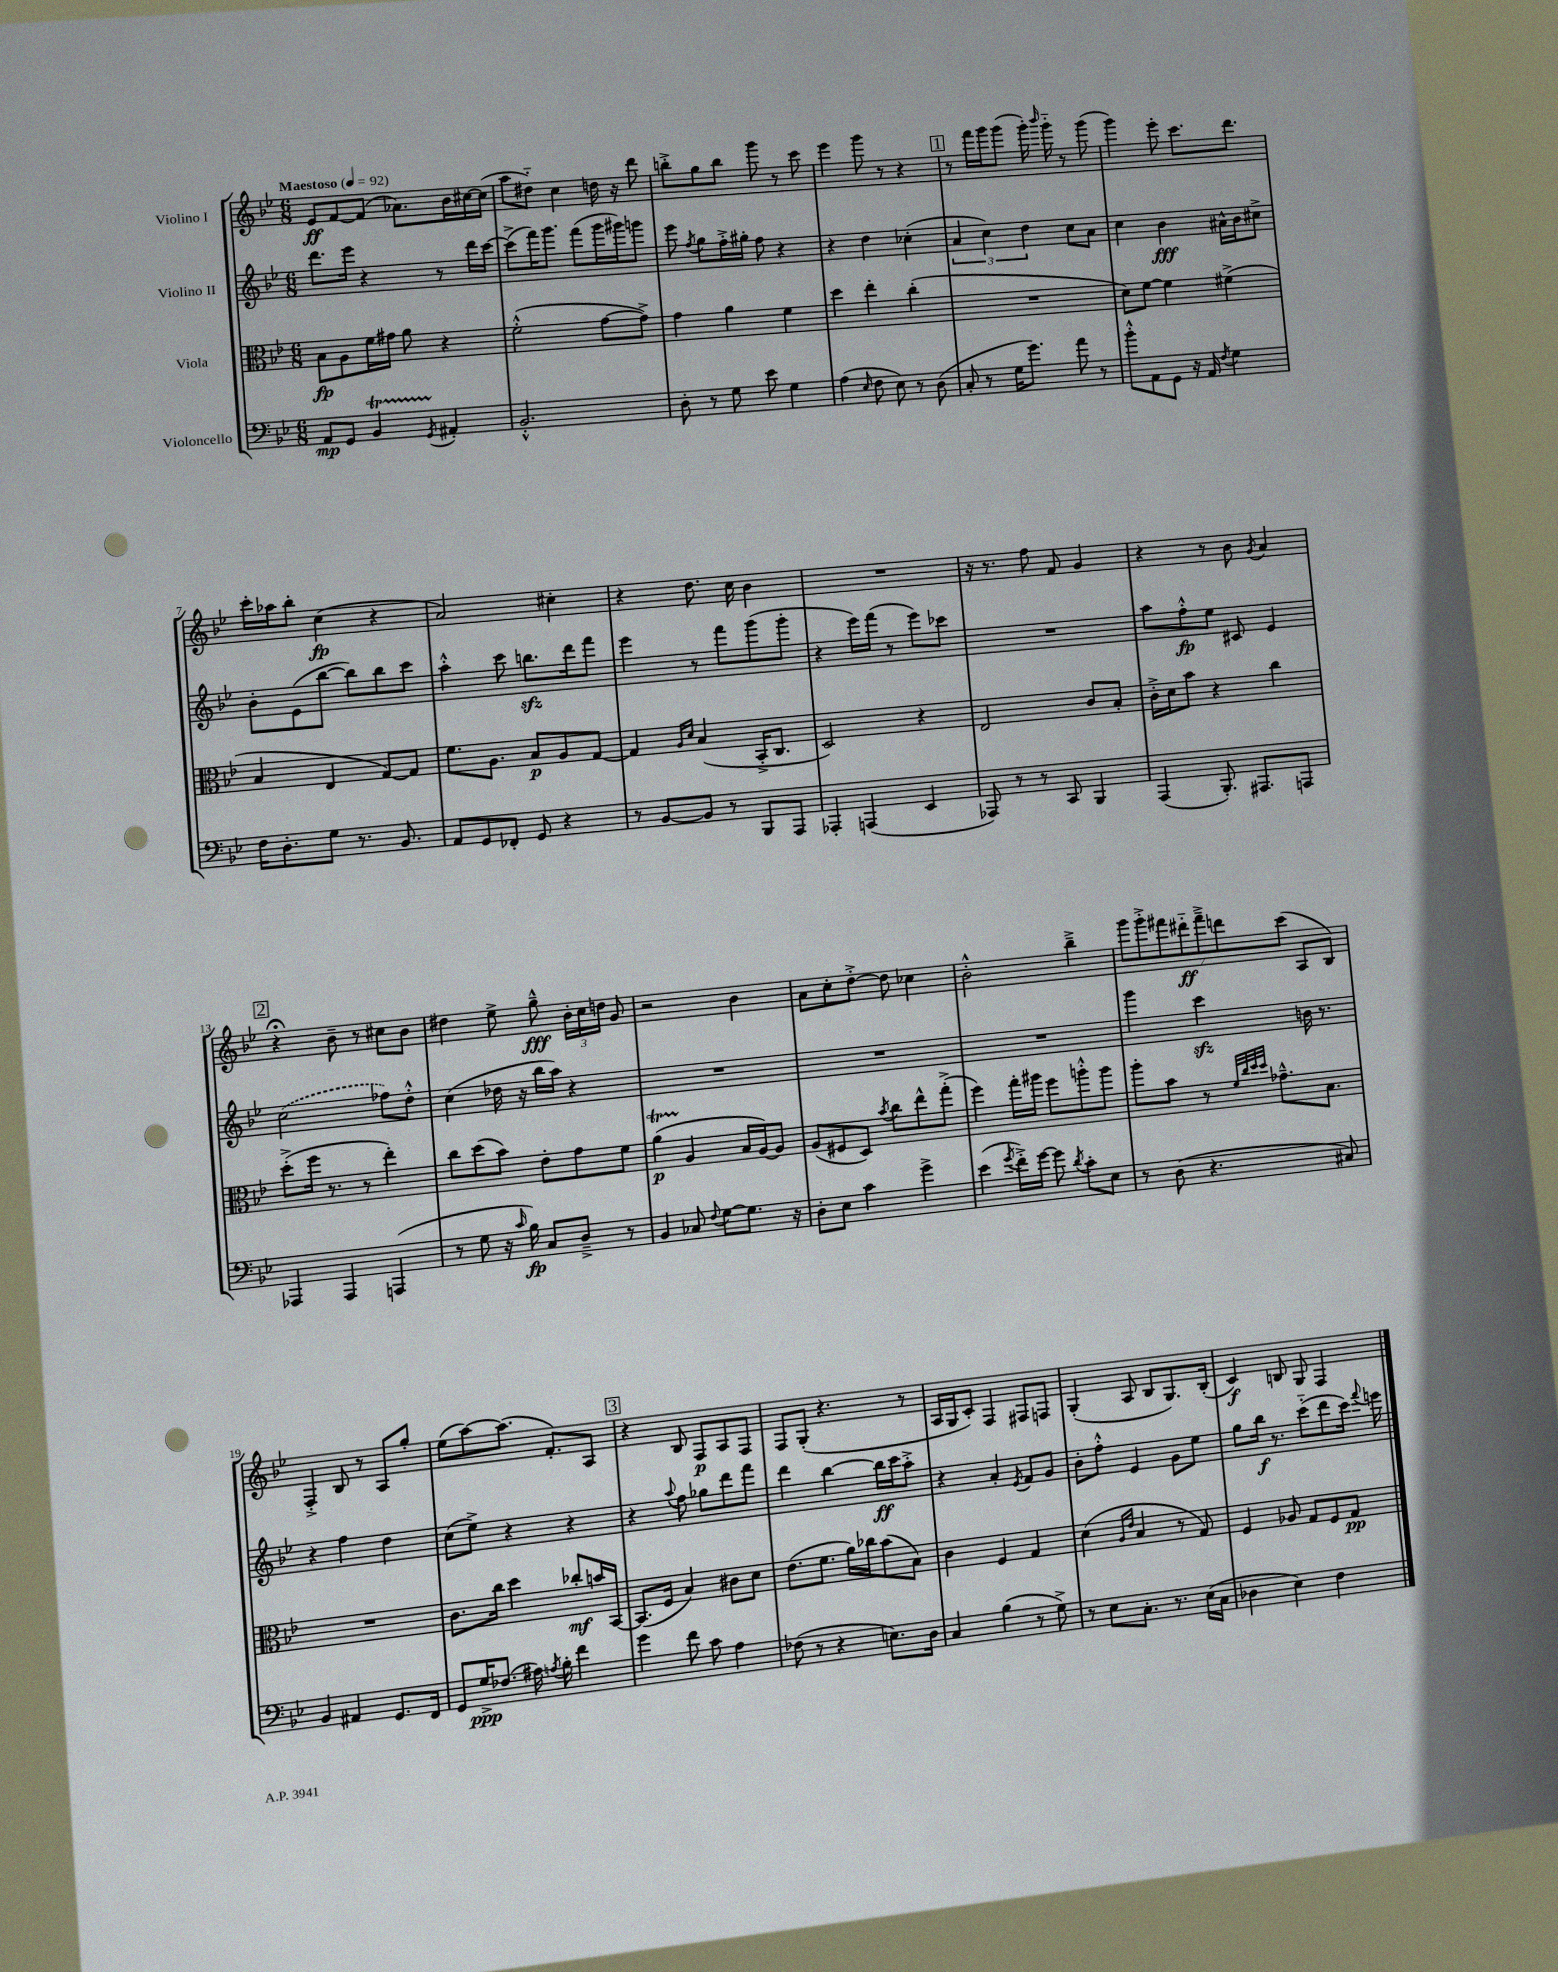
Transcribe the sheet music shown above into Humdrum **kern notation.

**kern	**dynam	**kern	**dynam	**kern	**dynam	**kern	**dynam
*part4	*part4	*part3	*part3	*part2	*part2	*part1	*part1
*staff4	*staff4	*staff3	*staff3	*staff2	*staff2	*staff1	*staff1
*I"Violoncello	*	*I"Viola	*	*I"Violino II	*	*I"Violino I	*
*clefF4	*	*clefC3	*	*clefG2	*	*clefG2	*
*k[b-e-]	*	*k[b-e-]	*	*k[b-e-]	*	*k[b-e-]	*
*M6/8	*	*M6/8	*	*M6/8	*	*M6/8	*
*MM92	*	*MM92	*	*MM92	*	*MM92	*
=1	=1	=1	=1	=1	=1	=1	=1
!	!	!	!	!	!	!LO:TX:a:B:t=Maestoso	!
8AA/L	mp	8B-\L	fp	8.ddd\L	.	8e-/L	ff
8GG/J	.	8A\	.	.	.	[8f/	.
.	.	.	.	16eee-\Jk	.	.	.
4BB-T/	.	16f\L	.	4r	.	(8f/J]	.
.	.	16g#X\JJ	.	.	.	.	.
.	.	8a\	.	.	.	8.a-X\L)	.
8qGG/	.	.	.	.	.	.	.
4AA#X'/	.	4r	.	8r	.	.	.
.	.	.	.	.	.	16b-\L	.
.	.	.	.	16ddd\LL	.	[16cc#X\	.
.	.	.	.	[16ccc\JJ	.	(16cc#\JJ]	.
=2	=2	=2	=2	=2	=2	=2	=2
2.BB-'^^/	.	(2f'^^\	.	(8ccc^\L]	.	8aa\L	.
.	.	.	.	16fff\K)	.	8dd#X\J)	.
.	.	.	.	8.ggg\J	.	.	.
.	.	.	.	.	.	4cc\	.
.	.	.	.	(8fff\L	.	.	.
.	.	[8g\L	.	16ggg\L	.	16ddn\	.
.	.	.	.	16ggg#X\J)	.	16r	.
.	.	8g^\J])	.	8gggn\J	.	8ddd\	.
=3	=3	=3	=3	=3	=3	=3	=3
8D'\	.	4g\	.	8eee-\	.	8bbn'^\L	.
.	.	.	.	8qff/	.	.	.
8r	.	.	.	8gg\L	.	8gg\	.
8G\	.	4a\	.	16ff'^\L	.	8bb\J	.
.	.	.	.	16gg#X'\JJ	.	.	.
8e-\	.	.	.	8ff\	.	8ggg\	.
4G\	.	4f\	.	4r	.	8r	.
.	.	.	.	.	.	8ccc\	.
=4	=4	=4	=4	=4	=4	=4	=4
(4A\	.	4dd\	.	4r	.	4eee-\	.
16qqE-/	.	.	.	.	.	.	.
8F\	.	4ee-'\	.	4dd\	.	8ggg\	.
8E-\)	.	.	.	.	.	8r	.
8r	.	(4cc'\	.	(4cc-X'\	.	4r	.
(8D\	.	.	.	.	.	.	.
!!LO:REH:place=s1:t=1
=5	=5	=5	=5	=5	=5	=5	=5
8C'/	.	2.r	.	6a/	.	8r	.
8r	.	.	.	.	.	16fff\LL	.
.	.	.	.	6cc\)	.	.	.
.	.	.	.	.	.	16ggg\J	.
16G\KL	.	.	.	.	.	(8ggg\J	.
8.g\J)	.	.	.	.	.	.	.
.	.	.	.	6dd\	.	.	.
.	.	.	.	.	.	16ggg'\)	.
.	.	.	.	.	.	16qqbbb-/	.
.	.	.	.	.	.	16ggg\	.
8a\	.	.	.	8cc\L	.	8r	.
8r	.	.	.	8a\J	.	(8ggg\	.
=6	=6	=6	=6	=6	=6	=6	=6
8b-'^^\L	.	8d\L)	.	4cc\	.	4ggg\)	.
8AA\	.	[8f\J	.	.	.	.	.
8GG\J	.	4f\]	.	4b-\	fff	8eee-'\	.
16r	.	.	.	.	.	8.ccc\L	.
16AA/	.	.	.	.	.	.	.
8qF/	.	.	.	.	.	.	.
4G\	.	(4f#X^\	.	16a#X^^\LL	.	.	.
.	.	.	.	16b-\J	.	8.ddd\J	.
.	.	.	.	8cc#X^\J	.	.	.
!!LO:LB:g=z
=7	=7	=7	=7	=7	=7	=7	=7
16F\KL	.	4B-/	.	8b-'\L	.	16ccc'\LL	.
8.D'\	.	.	.	.	.	16aa-X\J	.
.	.	.	.	(8e-\	.	8bb-'\J	.
8G\J	.	4E-/	.	[8bb-\J	.	(4cc\	fp
8.r	.	.	.	8bb-\L])	.	.	.
.	.	[8G/L)	.	8bb-\	.	4r	.
8.BB-/	.	.	.	.	.	.	.
.	.	8G/J]	.	8ccc\J	.	.	.
=8	=8	=8	=8	=8	=8	=8	=8
8AA/L	.	8.f\L	.	4aa'^^\	.	2a/)	.
8GG/	.	.	.	.	.	.	.
.	.	8.A\J	.	.	.	.	.
8FF-X'/J	.	.	.	8ccc\	.	.	.
8GG/	.	8B-/L	p	8.bbnzz\L	.	.	.
4r	.	8A/	.	.	.	4cc#X'\	.
.	.	.	.	16ddd\k	.	.	.
.	.	[8G/J	.	8fff\J	.	.	.
=9	=9	=9	=9	=9	=9	=9	=9
8r	.	4G/]	.	4eee-\	.	4r	.
[8BB-/L	.	.	.	.	.	.	.
.	.	16qqA/LL	.	.	.	.	.
.	.	16qqd/JJ	.	.	.	.	.
8BB-/J]	.	(4B-/	.	8r	.	8.dd\	.
8r	.	.	.	8fff\L	.	.	.
.	.	.	.	.	.	16cc\	.
8BBB-/L	.	16BB-'^/KL	.	(8ggg\	.	4b-\	.
.	.	8.C/J	.	.	.	.	.
8AAA/J	.	.	.	8ggg'\J	.	.	.
=10	=10	=10	=10	=10	=10	=10	=10
4AAA-X'/	.	2D/)	.	4r	.	2.r	.
(4AAAn/	.	.	.	16eee-\LL)	.	.	.
.	.	.	.	(16fff\JJ	.	.	.
.	.	.	.	8r	.	.	.
4EE-/	.	4r	.	8eee-\L)	.	.	.
.	.	.	.	8ccc-X\J	.	.	.
=11	=11	=11	=11	=11	=11	=11	=11
8AAA-X/)	.	2E-/	.	2.r	.	16r	.
.	.	.	.	.	.	8.r	.
8r	.	.	.	.	.	.	.
8r	.	.	.	.	.	8ff\	.
8CC/	.	.	.	.	.	8f/	.
4BBB-/	.	8c/L	.	.	.	4g/	.
.	.	8B-'/J	.	.	.	.	.
=12	=12	=12	=12	=12	=12	=12	=12
(4AAA/	.	16c'^\LL	.	8aa\L	.	4r	.
.	.	16d\J	.	.	.	.	.
.	.	8b-\J	.	8ff'^^\	fp	.	.
8.BBB-'/)	.	4r	.	8ee-\J	.	8r	.
.	.	.	.	8c#X/	.	8b-\	.
8.AAA#X/L	.	.	.	.	.	.	.
.	.	.	.	.	.	8qg/	.
.	.	4cc\	.	4e-/	.	4a/	.
8AAAn/J	.	.	.	.	.	.	.
!!LO:LB:g=z
!!LO:REH:place=s1:t=2
=13	=13	=13	=13	=13	=13	=13	=13
4AAA-X/	.	(8dd'^\L	.	(2cc\	.	4r;<	.
.	.	16ff\Jk	.	.	.	.	.
.	.	8.r	.	.	.	.	.
4AAA-/	.	.	.	.	.	8b-~\	.
.	.	8r	.	.	.	8r	.
(4AAAn/	.	4ee-'\)	.	8ff-X\L)	.	8cc#X\L	.
.	.	.	.	8dd'^^\J	.	8b-\J	.
=14	=14	=14	=14	=14	=14	=14	=14
8r	.	8cc\L	.	(4cc\	.	4dd#X\	.
8G\	.	(8dd\	.	.	.	.	.
16r	.	8b-\J)	.	16dd-X\	.	8ee-^\	.
16qqc/	.	.	.	.	.	.	.
16B-\)	fp	.	.	16r	.	.	.
8C/L	.	8e-'\L	.	16bb-\LL	.	8gg~^^\	fff
.	.	.	.	16aa\JJ)	.	.	.
8D~^/J	.	8g\	.	4r	.	24b-'\LL	.
.	.	.	.	.	.	24cc\	.
.	.	.	.	.	.	24ddn\JJ	.
8r	.	8f\J	.	.	.	8g/	.
=15	=15	=15	=15	=15	=15	=15	=15
4BB-/	.	(4at\	p	2.r	.	2r	.
8C-X/	.	4A/	.	.	.	.	.
8qqF/	.	.	.	.	.	.	.
[8G\L	.	.	.	.	.	.	.
8.G\J]	.	16B-/LL	.	.	.	4b-\	.
.	.	[16A/J)	.	.	.	.	.
.	.	8A/J]	.	.	.	.	.
16r	.	.	.	.	.	.	.
=16	=16	=16	=16	=16	=16	=16	=16
8D'\L	.	(8A/L	.	2.r	.	8a\L	.
8E-\J	.	8F#X/	.	.	.	8cc'\	.
4c\	.	8D/J)	.	.	.	[8dd'^\J	.
.	.	8qb-/	.	.	.	.	.
.	.	8cc\L	.	.	.	8dd\]	.
4g^\	.	8ee-^^\	.	.	.	4cc-X\	.
.	.	(8gg'^\J	.	.	.	.	.
=17	=17	=17	=17	=17	=17	=17	=17
(4e-\	.	4ff\)	.	2.r	.	2b-'^^\	.
8qg/	.	.	.	.	.	.	.
16f'^\LL)	.	16gg'\LL	.	.	.	.	.
[16g\JJ	.	16aa#X\JJ	.	.	.	.	.
8g\]	.	8ff\L	.	.	.	.	.
8qd/	.	.	.	.	.	.	.
8c'\L	.	8aan'^^\	.	.	.	4bb-~^\	.
8E-\J	.	8aa\J	.	.	.	.	.
=18	=18	=18	=18	=18	=18	=18	=18
8r	.	8aa'\L	.	4ggg\	.	14ggg\L	.
.	.	.	.	.	.	14ggg'^\	.
(8D\	.	8b-\J	.	.	.	.	.
.	.	.	.	.	.	14fff#X\	.
.	.	.	.	.	.	14ddd#X\	ff
4.r	.	8r	.	4ccczz\	.	.	.
.	.	.	.	.	.	14fff#~^\	.
.	.	.	.	.	.	14dddn\	.
.	.	32qqf/LLL	.	.	.	.	.
.	.	32qqcc/	.	.	.	.	.
.	.	32qqdd/	.	.	.	.	.
.	.	32qqdd/JJJ	.	.	.	.	.
.	.	8.g-X~^^\L	.	.	.	.	.
.	.	.	.	.	.	(14ccc\J	.
.	.	.	.	16bn\	.	8A/L	.
.	.	8.B-\J	.	8.r	.	.	.
8C#X/)	.	.	.	.	.	8B-/J)	.
!!LO:LB:g=z
=19	=19	=19	=19	=19	=19	=19	=19
4BB-/	.	2.r	.	4r	.	4F'^/	.
4AA#X/	.	.	.	4ff\	.	8B-/	.
.	.	.	.	.	.	8r	.
8.GG/L	.	.	.	4dd\	.	8A/L	.
.	.	.	.	.	.	8gg'/J	.
16FF/Jk	.	.	.	.	.	.	.
=20	=20	=20	=20	=20	=20	=20	=20
8GG/L	.	8.c\L	.	(8cc\L	.	(8ee-\L	.
16G^/K	ppp	.	.	8ee-^\J)	.	[8aa\)	.
(8.F-X/J	.	16cc\Jk	.	.	.	.	.
.	.	4dd\	.	4r	.	(8.aa\J]	.
16A#X\)	.	.	.	.	.	.	.
8qAn/	.	.	.	.	.	.	.
16B-'\	.	.	.	.	.	8.f'/L)	.
4f\	.	8cc-X'/L	mf	4r	.	.	.
.	.	16bn/L	.	.	.	8A/J	.
.	.	[16BB-/JJ	.	.	.	.	.
!!LO:REH:place=s1:t=3
=21	=21	=21	=21	=21	=21	=21	=21
4g\	.	(8.BB-/L]	.	4r	.	4r	.
.	.	16F/Jk	.	.	.	.	.
.	.	.	.	8qqaa/	.	.	.
8f\	.	4B-/)	.	8ff\	.	8B-/	.
8c\	.	.	.	8gg-X\L	.	8F/L	p
4A\	.	8c#X\L	.	8ddd\	.	8A/	.
.	.	8d\J	.	8fff\J	.	8F/J	.
=22	=22	=22	=22	=22	=22	=22	=22
(8F-X\	.	(8.e-\L	.	4ddd\	.	8F/L	.
8r	.	.	.	.	.	(8G'/J	.
.	.	8.f\J	.	.	.	.	.
4r	.	.	.	[4bb-\	.	4.r	.
.	.	16a\LL)	.	.	.	.	.
.	.	16cc-X\J	.	.	.	.	.
8.En\L)	.	(8b-\	.	16bb-\LL]	ff	.	.
.	.	.	.	16ccc\J	.	.	.
.	.	8B-\J)	.	8aa'^\J	.	8r	.
16D\Jk	.	.	.	.	.	.	.
=23	=23	=23	=23	=23	=23	=23	=23
4C/	.	4c\	.	4r	.	16A/LL	.
.	.	.	.	.	.	16G/J	.
.	.	.	.	.	.	8c'/J)	.
(4B-\	.	4F/	.	4a'/	.	4F/	.
.	.	.	.	8qe-/	.	.	.
8r	.	4G/	.	8f/L	.	8F#X/L	.
8G^\)	.	.	.	8g/J	.	8Fn/J	.
=24	=24	=24	=24	=24	=24	=24	=24
8r	.	(4d\	.	8b-'\L	.	(4G'/	.
8E-\L	.	.	.	8ff'^^\J	.	.	.
.	.	16qqA/LL	.	.	.	.	.
.	.	16qqe-/JJ	.	.	.	.	.
8.C'\J	.	4B-/	.	4e-/	.	8A/	.
.	.	.	.	.	.	8B-/L	.
8.r	.	.	.	.	.	.	.
.	.	8r	.	8g\L	.	8.G/)	.
(16E-\LL	.	8G/)	.	8ee-\J	.	.	.
16C\JJ	.	.	.	.	.	(16B-'/Jk	.
=25	=25	=25	=25	=25	=25	=25	=25
4D-X\	.	4F/	.	8gg\L	.	4c/)	f
.	.	.	.	16bb-\Jk	f	.	.
.	.	.	.	8.r	.	.	.
4E-\)	.	8A-X/	.	.	.	8Bn/	.
.	.	8G/L	.	(8ccc\L	.	8G/	.
4F\	.	8F/	.	8ddd\	.	4F/	.
.	.	8G/J	pp	16ccc\Jk)	.	.	.
.	.	.	.	8qqfff/	.	.	.
.	.	.	.	16eeen\	.	.	.
==	==	==	==	==	==	==	==
*-	*-	*-	*-	*-	*-	*-	*-
